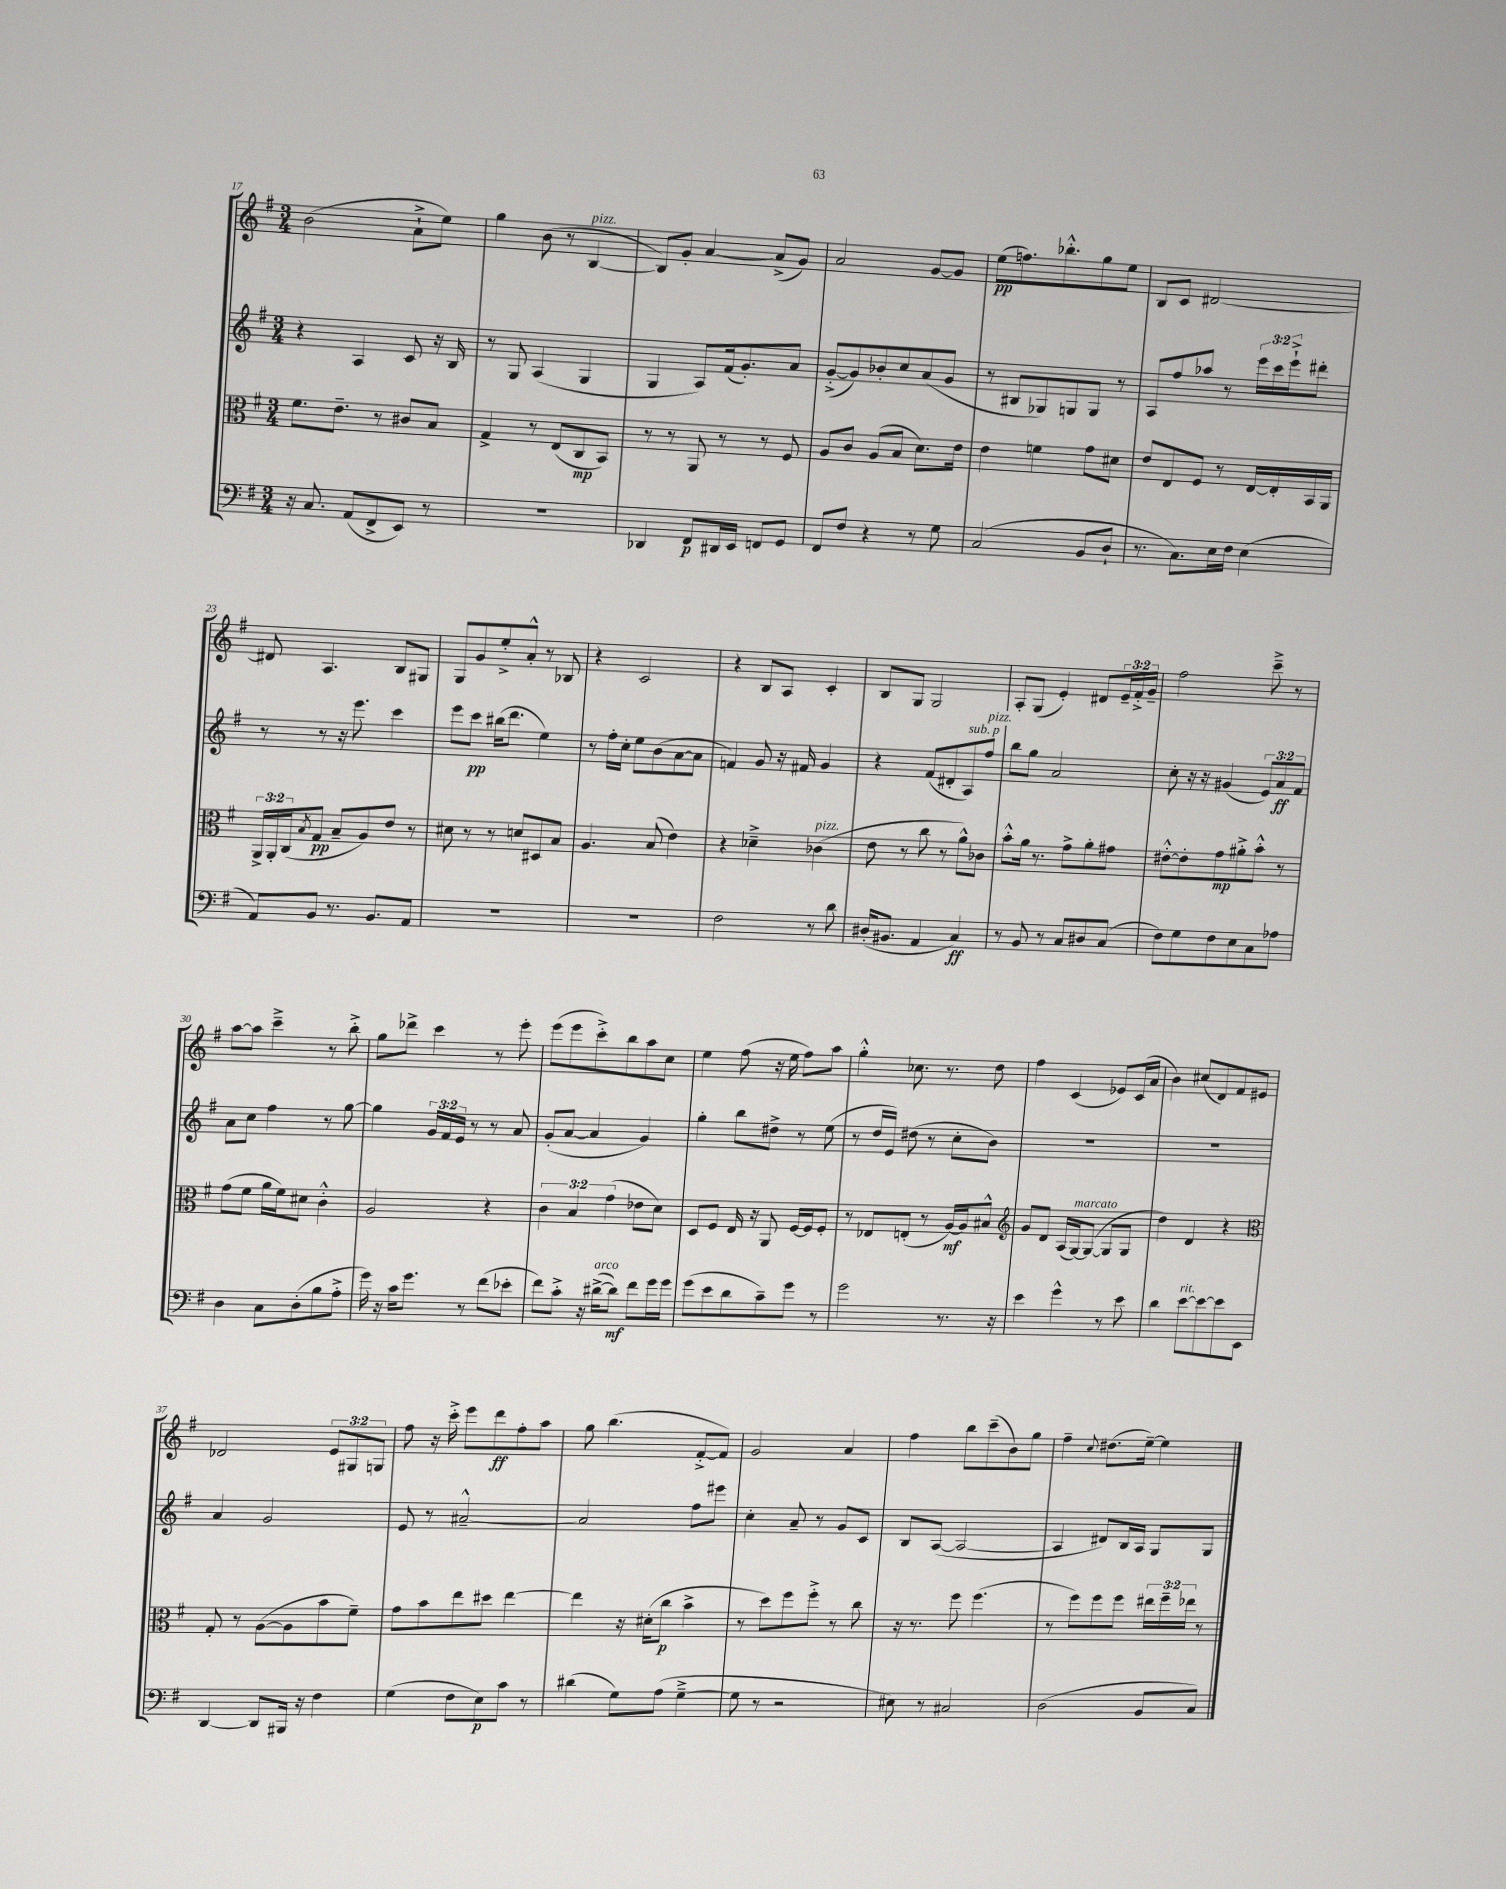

**kern	**dynam	**kern	**dynam	**kern	**dynam	**kern	**dynam
*part4	*part4	*part3	*part3	*part2	*part2	*part1	*part1
*staff4	*staff4	*staff3	*staff3	*staff2	*staff2	*staff1	*staff1
*clefF4	*	*clefC3	*	*clefG2	*	*clefG2	*
*k[f#]	*	*k[f#]	*	*k[f#]	*	*k[f#]	*
*M3/4	*	*M3/4	*	*M3/4	*	*M3/4	*
=17	=17	=17	=17	=17	=17	=17	=17
16r	.	8.f#\L	.	4r	.	(2b\	.
8.C/	.	.	.	.	.	.	.
.	.	8.e~\J	.	.	.	.	.
(8AA/L	.	.	.	4A/	.	.	.
8FF#^/	.	8r	.	.	.	.	.
8EE/J)	.	8c#X/L	.	8c/	.	8a`^\L	.
8r	.	8B/J	.	16r	.	8ee\J)	.
.	.	.	.	16B/	.	.	.
=18	=18	=18	=18	=18	=18	=18	=18
2.r	.	4G^/	.	8r	.	4gg\	.
.	.	.	.	8G/	.	.	.
.	.	8r	.	(4A/	.	(8b\	.
.	.	(8E/L	.	.	.	8r	.
!	!	!	!	!	!	!LO:TX:a:i:t=pizz.	!
.	.	8C/	mp	4G/	.	[4B/	.
.	.	8BB/J)	.	.	.	.	.
=19	=19	=19	=19	=19	=19	=19	=19
4DD-X/	.	8r	.	4G/	.	8B/L])	.
.	.	8r	.	.	.	8g'/J	.
8FF#/L	p	8AA/	.	8A/L)	.	[4a/	.
16DD#X/L	.	8r	.	(16f#/k	.	.	.
16EE/JJ	.	.	.	8.g'/)	.	.	.
8FFn/L	.	8r	.	.	.	(8a^/L]	.
8GG/J	.	8F#/	.	8a/J	.	8g/J)	.
=20	=20	=20	=20	=20	=20	=20	=20
8FF#/L	.	8A/L	.	([8g'^/L	.	2a/	.
8F#/J	.	8c/J	.	8g/])	.	.	.
4r	.	(8A/L	.	8b-X'/	.	.	.
.	.	8B/J	.	8cc/	.	.	.
8r	.	8.d\L)	.	(8a/	.	[8g/L	.
8G\	.	.	.	8g/J	.	8g/J]	.
.	.	16e\Jk	.	.	.	.	.
=21	=21	=21	=21	=21	=21	=21	=21
(2C/	.	4e\	.	8r	.	(8ee\L	pp
.	.	.	.	8B#X/L	.	8.ffn\)	.
.	.	4fn\	.	8G-X/)	.	.	.
.	.	.	.	.	.	8.bb-X'^^\	.
.	.	.	.	8Gn/	.	.	.
8BB/L	.	8g\L	.	8G/J	.	8gg\	.
8D`/J	.	8d#X\J	.	8r	.	8ee\J	.
=22	=22	=22	=22	=22	=22	=22	=22
8.r	.	8e/L	.	8A/L	.	8B/L	.
.	.	8E/	.	8ff#/	.	8c/J	.
8.C\L)	.	.	.	.	.	.	.
.	.	8F#/J	.	8aa-X/J	.	[2d#X/	.
16E\L	.	8r	.	8r	.	.	.
16F#\JJ	.	.	.	.	.	.	.
(4E\	.	[16E/LL	.	24eee\LL	.	.	.
.	.	.	.	24ccc\	.	.	.
.	.	16E'/]	.	.	.	.	.
.	.	.	.	24eee`^\J	.	.	.
.	.	16BB/	.	8ddd#X'\J	.	.	.
.	.	16AA/JJ	.	.	.	.	.
!!LO:LB:g=z
=23	=23	=23	=23	=23	=23	=23	=23
8AA/L)	.	24AA^/LL	.	8r	.	8d#X/]	.
.	.	24AA'/	.	.	.	.	.
.	.	(24C/J	.	.	.	.	.
.	.	8qB/	.	.	.	.	.
8BB/J	.	8G/J	pp	8r	.	4.A/	.
8.r	.	8B~/L	.	16r	.	.	.
.	.	.	.	8.eee\	.	.	.
.	.	8A/)	.	.	.	.	.
8.BB/L	.	.	.	.	.	.	.
.	.	8e/J	.	4ccc\	.	8B/L	.
8AA/J	.	8r	.	.	.	8G#X/J	.
=24	=24	=24	=24	=24	=24	=24	=24
2.r	.	8d#X\	.	8eee\L	.	8G/L	.
.	.	8r	.	8ccc\J	pp	8g/	.
.	.	8r	.	(16bb#X\KL	.	8ee'^/	.
.	.	.	.	8.ddd\J	.	.	.
.	.	8dn/L	.	.	.	8a'^^/J	.
.	.	8D#X/	.	4ee\)	.	8r	.
.	.	8B/J	.	.	.	8B-X/	.
=25	=25	=25	=25	=25	=25	=25	=25
2.r	.	4.A/	.	8r	.	4r	.
.	.	.	.	16ff#'\LL	.	.	.
.	.	.	.	16cc'\JJ	.	.	.
.	.	.	.	8ee\L	.	2c/	.
.	.	(8B/	.	(8b\	.	.	.
.	.	4e\)	.	[8a\	.	.	.
.	.	.	.	8a\J]	.	.	.
=26	=26	=26	=26	=26	=26	=26	=26
2F#\	.	4r	.	4fn/)	.	4r	.
.	.	4d-X~^\	.	8g/	.	8B/L	.
.	.	.	.	16r	.	8A/J	.
.	.	.	.	16f#X/	.	.	.
!	!	!LO:TX:a:i:t=pizz.	!	!	!	!	!
8r	.	(4c-X\	.	4g/	.	4c'/	.
8d\	.	.	.	.	.	.	.
=27	=27	=27	=27	=27	=27	=27	=27
(16D#X'/KL	.	8e\	.	4r	.	8B/L	.
8.BB#X/J	.	.	.	.	.	.	.
.	.	8r	.	.	.	8G/J	.
4AA/	.	8cc\	.	(8f#/L	.	2G/	.
.	.	8r	.	8d#X'/	.	.	.
!	!	!	!	!LO:TX:a:i:t=sub. p	!	!	!
4C/)	ff	8a^^\L)	.	8A/)	.	.	.
!	!	!	!	!LO:TX:a:i:t=pizz.	!	!	!
.	.	8c-X\J	.	8ff#/J	.	.	.
=28	=28	=28	=28	=28	=28	=28	=28
8r	.	8b'^^\L	.	8bb\L	.	8A'/L	.
8BB/	.	16a\Jk	.	8gg\J	.	(8G/J	.
.	.	8.r	.	.	.	.	.
8r	.	.	.	2a/	.	4e'/)	.
8C/L	.	8g^\L	.	.	.	.	.
8D#X/	.	8a'\	.	.	.	8d#X/L	.
(8C/J	.	8g#X\J	.	.	.	24e~/L	.
.	.	.	.	.	.	24f#'^/	.
.	.	.	.	.	.	24g~/JJ	.
=29	=29	=29	=29	=29	=29	=29	=29
8F#\L)	.	[8e#X'^^\L	.	8cc'\	.	2ff#\	.
8G\	.	8e#'\]	.	16r	.	.	.
.	.	.	.	16r	.	.	.
8F#\	.	8g\	mp	(4g#X/	.	.	.
8E\	.	8a#X'^\	.	.	.	.	.
8C\	.	8b'^^\J	.	12e/L)	.	8ccc~^\	.
.	.	.	.	12a/	ff	.	.
8A-X\J	.	8r	.	.	.	8r	.
.	.	.	.	12f#/J	.	.	.
!!LO:LB:g=z
=30	=30	=30	=30	=30	=30	=30	=30
4D\	.	(8g\L	.	8a\L	.	[8aa\L	.
.	.	8f#\J	.	8cc\J	.	8aa\J]	.
8C\L	.	16a\LL	.	4ff#\	.	4ccc~^\	.
.	.	16f#\J)	.	.	.	.	.
(8D'\	.	8d#X\J	.	.	.	.	.
8B\	.	4c'^^\	.	8r	.	8r	.
8A'^\J	.	.	.	[8gg\	.	8bb'^\	.
=31	=31	=31	=31	=31	=31	=31	=31
16g\)	.	2A/	.	4gg\]	.	8gg\L	.
16r	.	.	.	.	.	.	.
16c\KL	.	.	.	.	.	8ddd-X^\J	.
8.g\J	.	.	.	.	.	.	.
.	.	.	.	24g/LL	.	4ccc\	.
.	.	.	.	24f#/	.	.	.
.	.	.	.	24e/JJ	.	.	.
8r	.	.	.	8r	.	.	.
(8f#\L	.	4r	.	8r	.	8r	.
8e-X'\J	.	.	.	8a/	.	8eee'\	.
=32	=32	=32	=32	=32	=32	=32	=32
8f#\L)	.	6c\	.	(8g'/L	.	(8eee\L	.
8c'^\J	.	.	.	[8a/J	.	8eee\	.
.	.	6B/	.	.	.	.	.
16r	.	.	.	4a/]	.	8ccc'^\)	.
!LO:TX:a:i:t=arco	!	!	!	!	!	!	!
([16d#X^\KL	.	.	.	.	.	.	.
.	.	(6g\	.	.	.	.	.
8d#\J])	mf	.	.	.	.	8bb\	.
8f#\L	.	8e-X\L	.	4g/)	.	8aa\	.
16g\L	.	8d\J)	.	.	.	8cc\J	.
16g\JJ	.	.	.	.	.	.	.
=33	=33	=33	=33	=33	=33	=33	=33
(8g\L	.	8D/L	.	4gg'\	.	4ee\	.
8e\	.	8F#/J	.	.	.	.	.
8d\	.	16E/	.	8bb\L	.	(8ff#\	.
.	.	16r	.	.	.	.	.
8c~\)	.	8AA/	.	8dd#X^\J	.	16r	.
.	.	.	.	.	.	16ee\	.
8g\J	.	[16F#/LL	.	8r	.	8ff#\L)	.
.	.	16F#/J]	.	.	.	.	.
8r	.	8F#'/J	.	(8ee\	.	8aa\J	.
=34	=34	=34	=34	=34	=34	=34	=34
2g\	.	8r	.	8r	.	4gg'^^\	.
.	.	8E-X/L	.	16dd/LL	.	.	.
.	.	.	.	16e/JJ)	.	.	.
.	.	(8En'/J	.	(8dd#X\	.	8.cc-X\	.
.	.	8r	.	8r	.	.	.
.	.	.	.	.	.	8.r	.
8.r	.	[16A/LL)	mf	8cc'\L	.	.	.
.	.	16A/J]	.	.	.	.	.
.	.	8B#X^^/J	.	8b\J)	.	8dd\	.
16r	.	.	.	.	.	.	.
=35	=35	=35	=35	=35	=35	=35	=35
*	*	*clefG2	*	*	*	*	*
4e\	.	8g/L	.	2.r	.	4ff#\	.
.	.	8d/J	.	.	.	.	.
4g^^\	.	(16A/LL	.	.	.	(4c/	.
!	!	!LO:TX:a:i:t=marcato	!	!	!	!	!
.	.	[16G/J)	.	.	.	.	.
.	.	(8G/J_	.	.	.	.	.
8r	.	8G/L]	.	.	.	8e-X/L)	.
8e\	.	8G/J	.	.	.	(16c/L	.
.	.	.	.	.	.	16a/JJ	.
=36	=36	=36	=36	=36	=36	=36	=36
4d\	.	4dd\)	.	2.r	.	4b\)	.
!LO:TX:a:i:t=rit.	!	!	!	!	!	!	!
[8e\L	.	4d/	.	.	.	(8cc#X/L	.
8e\_	.	.	.	.	.	8d/)	.
8e\]	.	4r	.	.	.	8f#/	.
8EE\J	.	.	.	.	.	8e#X/J	.
!!LO:LB:g=z
=37	=37	=37	=37	=37	=37	=37	=37
*	*	*clefC3	*	*	*	*	*
[4DD/	.	8G'/	.	4a/	.	2d-X/	.
.	.	8r	.	.	.	.	.
8DD/L]	.	([8A\L	.	2g/	.	.	.
16BBB#X/Jk	.	8A\]	.	.	.	.	.
16r	.	.	.	.	.	.	.
4F#\	.	8b\	.	.	.	12e/L	.
.	.	.	.	.	.	12G#X/	.
.	.	8f#~\J)	.	.	.	.	.
.	.	.	.	.	.	12Gn/J	.
=38	=38	=38	=38	=38	=38	=38	=38
(4G\	.	8g\L	.	8e/	.	8ff#\	.
.	.	8b\	.	8r	.	16r	.
.	.	.	.	.	.	16ccc'^\	.
8F#\L	.	8ee\	.	[2a#X~^^/	.	8eee\L	.
8E\)	p	8dd#X\J	.	.	.	8ddd\	ff
8c\J	.	[4ee\	.	.	.	8ff#'\	.
8r	.	.	.	.	.	8aa\J	.
=39	=39	=39	=39	=39	=39	=39	=39
(4d#X\	.	4ee\]	.	2a#/]	.	8gg\	.
.	.	.	.	.	.	(4.bb\	.
8G\L)	.	16r	.	.	.	.	.
.	.	(16d#X'\KL	.	.	.	.	.
(8A\J	.	8cc\J	p	.	.	.	.
[4G~^\	.	4b^\	.	8ff#\L	.	[8f#'^/L	.
.	.	.	.	8eee#X\J	.	8f#/J])	.
=40	=40	=40	=40	=40	=40	=40	=40
8G\]	.	8r	.	4cc'\	.	2g/	.
8r	.	8dd\L)	.	.	.	.	.
2r	.	8ff#\	.	8a~/	.	.	.
.	.	8ff#'^\J	.	8r	.	.	.
.	.	8r	.	8g/L	.	4a/	.
.	.	8cc\	.	8c/J	.	.	.
=41	=41	=41	=41	=41	=41	=41	=41
8E#X\)	.	16r	.	8B/L	.	4ff#\	.
.	.	8.r	.	.	.	.	.
8r	.	.	.	([8A/J	.	.	.
2C#X/	.	8ff#\	.	2A/_	.	8bb\L	.
.	.	(4.ff#\	.	.	.	(8ccc~\	.
.	.	.	.	.	.	8b\)	.
.	.	.	.	.	.	8gg\J	.
=42	=42	=42	=42	=42	=42	=42	=42
(2D\	.	8r	.	4A/]	.	4ff#~\	.
.	.	8ff#\L)	.	.	.	.	.
.	.	.	.	.	.	8qqcc/	.
.	.	8ff#\	.	8d#X/L)	.	(8.dd#X\L	.
.	.	8ff#\J	.	16B/L	.	.	.
.	.	.	.	16A/JJ	.	[16ee~\Jk)	.
8BB/L	.	24ee#X\LL	.	8G/L	.	4ee\]	.
.	.	24ff#~\	.	.	.	.	.
.	.	24ee-X\JJ	.	.	.	.	.
8C/J)	.	8r	.	8G/J	.	.	.
==	==	==	==	==	==	==	==
*-	*-	*-	*-	*-	*-	*-	*-
